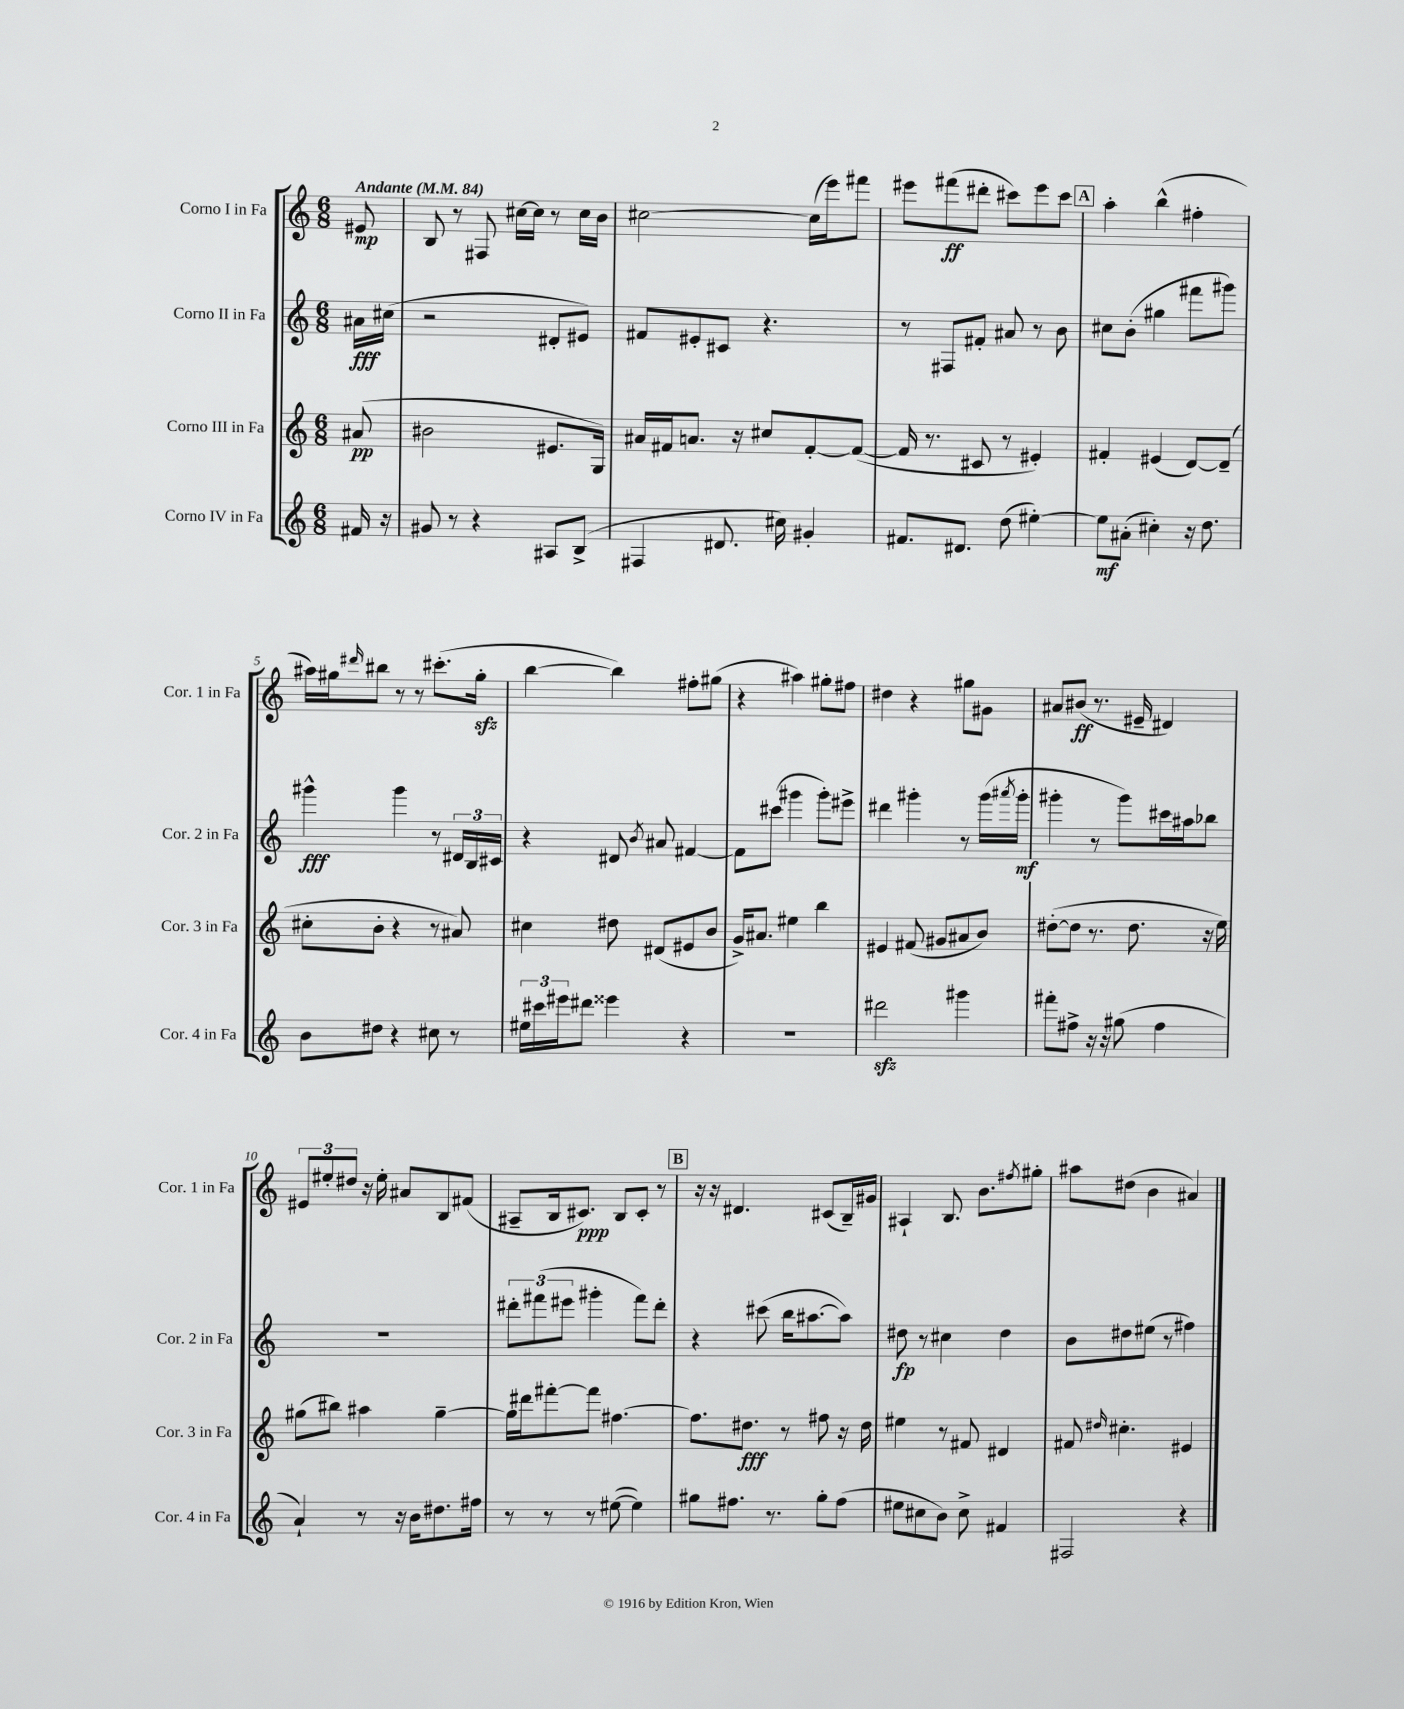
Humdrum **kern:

**kern	**dynam	**kern	**dynam	**kern	**dynam	**kern	**dynam
*part4	*part4	*part3	*part3	*part2	*part2	*part1	*part1
*staff4	*staff4	*staff3	*staff3	*staff2	*staff2	*staff1	*staff1
*I"Corno IV in Fa	*	*I"Corno III in Fa	*	*I"Corno II in Fa	*	*I"Corno I in Fa	*
*I'Cor. 4 in Fa	*	*I'Cor. 3 in Fa	*	*I'Cor. 2 in Fa	*	*I'Cor. 1 in Fa	*
*clefG2	*	*clefG2	*	*clefG2	*	*clefG2	*
*k[]	*	*k[]	*	*k[]	*	*k[]	*
*M6/8	*	*M6/8	*	*M6/8	*	*M6/8	*
*MM84	*	*MM84	*	*MM84	*	*MM84	*
=	=	=	=	=	=	=	=
!	!	!	!	!	!	!LO:TX:a:B:t=Andante	!
16f#X/	.	(8a#X/	pp	16a#X\LL	fff	8e#X/	mp
16r	.	.	.	(16cc#X\JJ	.	.	.
=1	=1	=1	=1	=1	=1	=1	=1
8g#X/	.	2b#X\	.	2r	.	8B/	.
8r	.	.	.	.	.	8r	.
4r	.	.	.	.	.	8F#X/	.
.	.	.	.	.	.	[16cc#X\LL	.
.	.	.	.	.	.	16cc#\JJ]	.
8A#X/L	.	8.e#X/L	.	8d#X'/L	.	8r	.
(8B^/J	.	.	.	8e#X/J)	.	16cc#\LL	.
.	.	16G/Jk)	.	.	.	16b\JJ	.
=2	=2	=2	=2	=2	=2	=2	=2
4F#X/	.	16a#X/LL	.	8f#X/L	.	[2cc#X\	.
.	.	16f#X/J	.	.	.	.	.
.	.	8.an/J	.	8e#X'/	.	.	.
8.d#X/	.	.	.	8c#X/J	.	.	.
.	.	16r	.	.	.	.	.
.	.	8cc#X/L	.	4.r	.	.	.
16cc#X\)	.	.	.	.	.	.	.
4g#X'/	.	[8f#'/	.	.	.	(16cc#\LL]	.
.	.	.	.	.	.	16eee\J)	.
.	.	(8f#/J_	.	.	.	8fff#X\J	.
=3	=3	=3	=3	=3	=3	=3	=3
8.f#X/L	.	16f#/]	.	8r	.	8eee#X\L	.
.	.	8.r	.	.	.	.	.
.	.	.	.	8F#X/L	.	(8fff#X\	ff
8.d#X/J	.	.	.	.	.	.	.
.	.	8c#X/	.	8f#X'/J	.	8ddd#X'\J	.
(8dd\	.	8r	.	8a#X/	.	8ccc#X\L)	.
[4ee#X'\)	.	4e#X'/)	.	8r	.	8eee#\	.
.	.	.	.	8b\	.	8ccc#\J	.
!!LO:REH:place=s1:t=A
=4	=4	=4	=4	=4	=4	=4	=4
8ee#\L]	mf	4f#X'/	.	8cc#X\L	.	4aa'\	.
(8a#X'\J	.	.	.	(8b'\J	.	.	.
4cc#X'\)	.	(4e#X/	.	4gg#X\	.	(4bb^^\	.
16r	.	[8d/L)	.	8fff#X\L	.	4ff#X'\	.
8.dd\	.	.	.	.	.	.	.
.	.	(8d~/J]	.	8ggg#X\J)	.	.	.
!!LO:LB:g=z
=5	=5	=5	=5	=5	=5	=5	=5
8b\L	.	8cc#X'\L	.	4ggg#X^^\	fff	16aa#X\LL)	.
.	.	.	.	.	.	16gg#X\J	.
.	.	.	.	.	.	16qqddd#X/	.
8dd#X\J	.	8b'\J	.	.	.	8bb#X\J	.
4r	.	4r	.	4ggg#\	.	8r	.
.	.	.	.	.	.	8r	.
8cc#X\	.	8r	.	8r	.	(8.ccc#X'\L	.
8r	.	8a#X/)	.	24d#X/LL	.	.	.
.	.	.	.	24B/	.	.	.
.	.	.	.	.	.	16gg#zz'\Jk	.
.	.	.	.	24c#X/JJ	.	.	.
=6	=6	=6	=6	=6	=6	=6	=6
24ee#X\LL	.	4cc#X\	.	4r	.	[4bb\	.
24ccc#X\	.	.	.	.	.	.	.
24eee#X\J	.	.	.	.	.	.	.
8ddd#X\J	.	.	.	.	.	.	.
4eee##X\	.	8dd#X\	.	8d#X/	.	4bb\])	.
.	.	.	.	8qb/	.	.	.
.	.	(8d#X/L	.	8a#X/	.	.	.
4r	.	8e#X/	.	[4f#X/	.	8ff#X'\L	.
.	.	8b/J	.	.	.	(8gg#X\J	.
=7	=7	=7	=7	=7	=7	=7	=7
2.r	.	16g^/KL)	.	8f#\L]	.	4r	.
.	.	8.a#X/J	.	.	.	.	.
.	.	.	.	(8ccc#X\J	.	.	.
.	.	4ee#X\	.	4ggg#X\	.	4aa#X\)	.
.	.	4bb\	.	8ggg#'\L)	.	8gg#X'\L	.
.	.	.	.	8eee#X^\J	.	8ff#X\J	.
=8	=8	=8	=8	=8	=8	=8	=8
2ddd#Xzz\	.	4e#X/	.	4ddd#X\	.	4dd#X\	.
.	.	(8f#X/	.	4ggg#X'\	.	4r	.
.	.	8g#X/L	.	.	.	.	.
4ggg#X\	.	8a#X/	.	8r	.	8gg#X\L	.
.	.	8b/J)	.	(16ggg#\LL	.	8g#X\J	.
.	.	.	.	8qaaa#X/	.	.	.
.	.	.	.	16ggg#'\JJ	mf	.	.
=9	=9	=9	=9	=9	=9	=9	=9
8fff#X'\L	.	([8dd#X'\L	.	4ggg#X'\	.	8a#X/L	.
8ff#X^\J	.	8dd#\J]	.	.	.	(8b#X/J	ff
16r	.	8.r	.	8r	.	8.r	.
16r	.	.	.	.	.	.	.
(8gg#X\	.	.	.	8ggg#\L)	.	.	.
.	.	8.dd#\	.	.	.	16e#X~/	.
4ff#\	.	.	.	16ccc#X\L	.	4d#X/)	.
.	.	.	.	16aa#X\J	.	.	.
.	.	16r	.	8bb-X\J	.	.	.
.	.	16ee\)	.	.	.	.	.
!!LO:LB:g=z
=10	=10	=10	=10	=10	=10	=10	=10
4a`/)	.	(8gg#X\L	.	2.r	.	12e#X/L	.
.	.	.	.	.	.	12ee#X'/	.
.	.	8bb#X\J)	.	.	.	.	.
.	.	.	.	.	.	12dd#X/J	.
8r	.	4aa#X\	.	.	.	16r	.
.	.	.	.	.	.	16ee#'\	.
16r	.	.	.	.	.	8a#X/L	.
16b\KL	.	.	.	.	.	.	.
8.dd#X\	.	[4gg#~\	.	.	.	8B/	.
.	.	.	.	.	.	(8f#X/J	.
16ff#X\Jk	.	.	.	.	.	.	.
=11	=11	=11	=11	=11	=11	=11	=11
8r	.	16gg#\LL]	.	12ddd#X'\L	.	8A#X~/L	.
.	.	16ddd#X\J	.	.	.	.	.
.	.	.	.	(12fff#X\	.	.	.
8r	.	[8fff#X'\	.	.	.	16B/k	.
.	.	.	.	12eee#X\J	.	.	.
.	.	.	.	.	.	8.c#X/J)	ppp
8r	.	8fff#\J]	.	4ggg#X'\	.	.	.
([8ee#X\	.	[4.ff#X\	.	.	.	8B/L	.
4ee#\])	.	.	.	8fff#\L)	.	8c#'/J	.
.	.	.	.	8ddd#'\J	.	8r	.
!!LO:REH:place=s1:t=B
=12	=12	=12	=12	=12	=12	=12	=12
8gg#X\L	.	8.ff#\L]	.	4r	.	16r	.
.	.	.	.	.	.	16r	.
8.ff#X\J	.	.	.	.	.	4.d#X/	.
.	.	8.dd#X\J	fff	.	.	.	.
.	.	.	.	(8ccc#X\	.	.	.
8.r	.	.	.	.	.	.	.
.	.	8r	.	16bb\KL	.	.	.
.	.	.	.	[8.aa#X\	.	.	.
8gg#'\L	.	8ff#X\	.	.	.	(8c#X/L	.
(8ff#\J	.	16r	.	8aa#\J])	.	16B~/L)	.
.	.	16dd#\	.	.	.	16g#X/JJ	.
=13	=13	=13	=13	=13	=13	=13	=13
8ee#X\L	.	4ee#X\	.	8dd#X\	fp	4A#X`/	.
8cc#X\	.	.	.	8r	.	.	.
8b\J)	.	8r	.	4cc#X\	.	8.B/	.
8cc#^\	.	8f#X/	.	.	.	.	.
.	.	.	.	.	.	8.b\L	.
4f#X/	.	4d#X/	.	4dd#\	.	.	.
.	.	.	.	.	.	8qff#X/	.
.	.	.	.	.	.	8gg#X'\J	.
=14	=14	=14	=14	=14	=14	=14	=14
2F#X/	.	8f#X/	.	8b\L	.	8aa#X\L	.
.	.	16qqdd#X/	.	.	.	.	.
.	.	4.cc#X'\	.	8dd#X\	.	(8dd#X\J	.
.	.	.	.	(8ee#X\J	.	4b\	.
.	.	.	.	8r	.	.	.
4r	.	4e#X/	.	4ff#X\)	.	4a#X/)	.
==	==	==	==	==	==	==	==
*-	*-	*-	*-	*-	*-	*-	*-
